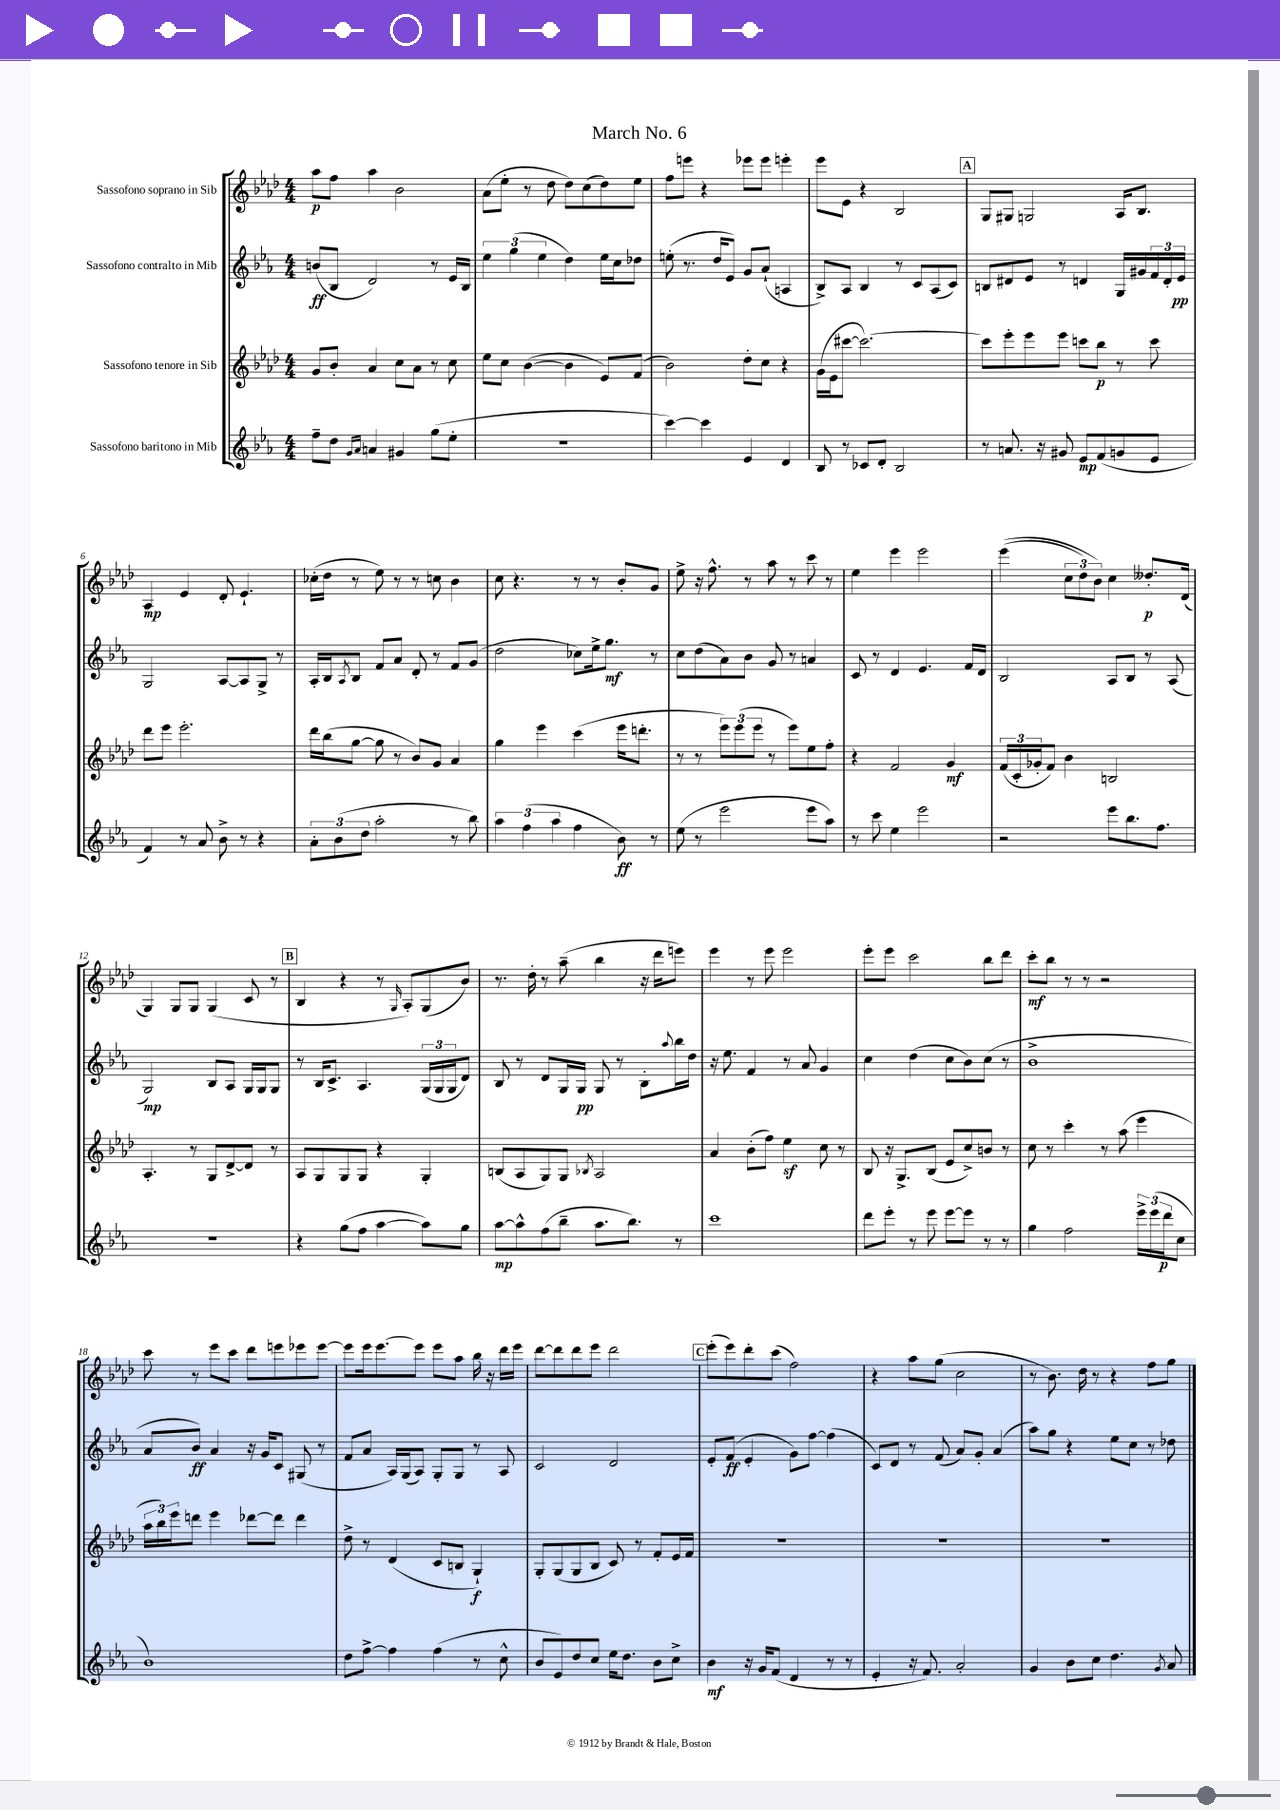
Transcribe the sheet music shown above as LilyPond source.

\header { title = "March No. 6" }
<<
\new StaffGroup <<
\new Staff = "s0" \with { instrumentName = "Sassofono soprano in Sib" } {
    \clef treble \key aes \major \numericTimeSignature \time 4/4
    aes''8\p f''8 aes''4 bes'2 |
    aes'8( ees''8-. r8 des''8 des''8) c''8( des''8) ees''8 |
    f''8 e'''8 r4 ees'''8 ees'''8 e'''4-. |
    ees'''8 ees'8 r4 bes2 |
    \mark \markup { \box "A" } g8 gis8 g2 aes16 bes8. |
    aes4\mp ees'4 des'8-. ees'4.-! |
    ces''16-.( des''16 r8 ees''8) r8 r8 c''8 bes'4 |
    c''8 r4. r8 r8 bes'8-. g'8 |
    ees''8-> r16 f''8.-^ r8 aes''8 r8 c'''8 r8 |
    ees''4 ees'''4 ees'''2 |
    ees'''4(\( \tuplet 3/2 { c''8 des''8) bes'8\) } c''4 deses''8.-.\p des'16( |
    g4) g8 g8 g4( c'8 r8 |
    \mark \markup { \box "B" } bes4 r4 r8 \grace { g16 } aes8-.) g8( bes'8) |
    r8. des''16-. r8 aes''8--( bes''4 r16 des'''16 e'''8) |
    ees'''4 r8 ees'''8 ees'''2 |
    ees'''8-. ees'''8 c'''2 bes''8 des'''8 |
    c'''8-.\mf bes''8 r8 r8 r2 |
    c'''8 r8 ees'''8 c'''8 des'''8 e'''8 ees'''8 ees'''8~ |
    ees'''8 ees'''16 ees'''8.~ ees'''8 ees'''8 aes''8 bes''16 r16 des'''16 ees'''16 |
    des'''8~ des'''8 des'''8 ees'''8 des'''2 |
    \mark \markup { \box "C" } ees'''8-.( ees'''8) des'''8-. c'''8( f''2) |
    r4 aes''8 g''8( c''2 |
    r8 bes'8.) des''16 r8 r4 f''8 g''8 \bar "|." |
}
\new Staff = "s1" \with { instrumentName = "Sassofono contralto in Mib" } {
    \clef treble \key ees \major \numericTimeSignature \time 4/4
    b'8\ff( bes8 d'2) r8 ees'16 bes16 |
    \tuplet 3/2 { ees''4 g''4( ees''4 } d''4) ees''16 c''16 des''8 |
    e''8-.( r8. d''16 ees'8) g'8 aes'8-!( a4 |
    bes8->) aes8 bes4 r8 c'8 aes8( c'8) |
    \mark \markup { \box "A" } b8 dis'8 ees'8 r8 d'4 g16 gis'16 \tuplet 3/2 { f'16 d'16-. ees'16\pp } |
    g2 aes8~ aes8 g8-> r8 |
    aes16-. bes16 \acciaccatura { aes8 } bes8 f'8 aes'8 d'8-. r8 f'8 g'8( |
    d''2 ces''8) ees''16-> g''8.\mf r8 |
    c''8 d''8( aes'8) bes'8 g'8 r8 a'4 |
    c'8 r8 d'4 ees'4. f'16 d'16 |
    bes2 aes8 bes8 r8 aes8( |
    g2\mp) bes8 aes8 g16 g16 g8 |
    \mark \markup { \box "B" } r8 bes16 c'8.-> aes4. \tuplet 3/2 { g16( g16 g16 } d'8) |
    bes8 r8 d'8 g16 g16\pp g8 r8 bes8-. \appoggiatura { aes''8 } bes''16 d''16 |
    r16 ees''8. f'4 r8 aes'8 g'4 |
    c''4 d''4( c''8 bes'8) c''8( r8 |
    bes'1-> |
    aes'8 bes'8\ff) aes'4 r16 g'16 c'8 gis8( r8 |
    f'8 aes'8 aes16) g16( aes8) g8-. g8 r8 aes8 |
    c'2 d'2 |
    \mark \markup { \box "C" } ees'8-. f'8\ff( ees'4-. g'8) f''8~ f''4( |
    c'8) d'8 r8 f'8( aes'8) g'8-. aes'4( |
    aes''8) g''8 r4 ees''8 c''8 r8 des''8 \bar "|." |
}
\new Staff = "s2" \with { instrumentName = "Sassofono tenore in Sib" } {
    \clef treble \key aes \major \numericTimeSignature \time 4/4
    g'8 bes'8-. aes'4 c''8 aes'8 r8 c''8 |
    ees''8 c''8 bes'4~( bes'4 ees'8) f'8( |
    bes'2) des''8-. c''8 r4 |
    g'16( ees'16 cis'''8~ cis'''2.~) |
    \mark \markup { \box "A" } cis'''8 ees'''8-. ees'''8 ees'''8 c'''8 bes''8\p r8 c'''8 |
    des'''8 ees'''8 ees'''2.-. |
    des'''16 bes''16( g''8~ g''8 r8 bes'8) g'8 aes'4 |
    g''4 ees'''4 c'''4( ees'''16 d'''8.-. |
    r8 r8 \tuplet 3/2 { ees'''8) ees'''8( ees'''8 } r8 ees'''8) ees''8 f''8-. |
    r4 f'2 g'4\mf |
    \tuplet 3/2 { f'16( c'16-. ges'16-. } f'8) bes'4 b2 |
    aes4.-. r8 g8 des'8~-> des'8 r8 |
    \mark \markup { \box "B" } aes8 g8 g8 g8 r4 g4-. |
    b8( aes8 g8) g8 \acciaccatura { bes8 } aes2 |
    aes'4 bes'8-.( f''8) ees''4\sf c''8 r8 |
    bes8 r16 g8.-> bes8( ees'8 c''8->) b'8 r8 |
    c''8 r8 c'''4-. r8 aes''8( ees'''4 |
    \tuplet 3/2 { aes''16 bes''16) ees'''16 } d'''8 ees'''4 des'''8~ des'''8 des'''4 |
    des''8-> r8 des'4( c'8 b8 g4-!\f) |
    g8-. g8( g8 bes8 c'8) r8 f'8-. ees'16 f'16 |
    \mark \markup { \box "C" } R1 |
    R1 |
    R1 \bar "|." |
}
\new Staff = "s3" \with { instrumentName = "Sassofono baritono in Mib" } {
    \clef treble \key ees \major \numericTimeSignature \time 4/4
    f''8-- d''8 \grace { g'16 aes'16 } a'4 gis'4 g''8( ees''8-. |
    R1 |
    c'''4~) c'''4 ees'4 d'4 |
    bes8 r8 ces'8 d'8-. bes2 |
    \mark \markup { \box "A" } r8 a'8. r16 gis'8 ees'8\mp f'8( g'8 ees'8 |
    f'4) r8 aes'8 bes'8-> r8 r4 |
    \tuplet 3/2 { aes'8-. bes'8( d''8 } aes''2-. r8 bes''8) |
    \tuplet 3/2 { aes''4 f''4( aes''4 } f''4 bes'8\ff) r8 |
    ees''8( r8 ees'''2 ees'''8 aes''8) |
    r8 c'''8 ees''4 ees'''2 |
    r2 ees'''8 bes''8. f''8. |
    r1 |
    \mark \markup { \box "B" } r4 g''8( f''8 aes''4~ aes''8) g''8 |
    aes''8~\mp aes''8-^ f''8( bes''8-- aes''8. bes''8.) r8 |
    c'''1 |
    d'''8 ees'''8-. r8 ees'''8 ees'''8~ ees'''8 r8 r8 |
    g''4 f''2 \tuplet 3/2 { ees'''16-> ees'''16( d'''16\p } c''8 |
    bes'1) |
    d''8 f''8~-> f''4 f''4( r8 c''8-^ |
    bes'8 ees'8) d''8 c''8 ees''16 d''8. bes'8 c''8-> |
    \mark \markup { \box "C" } bes'4\mf r16 g'16 f'8( d'4 r8 r8 |
    ees'4-. r16 f'8.) aes'2-. |
    g'4 bes'8 c''8 d''4. \acciaccatura { g'8 } aes'8 \bar "|." |
}
>>
>>
